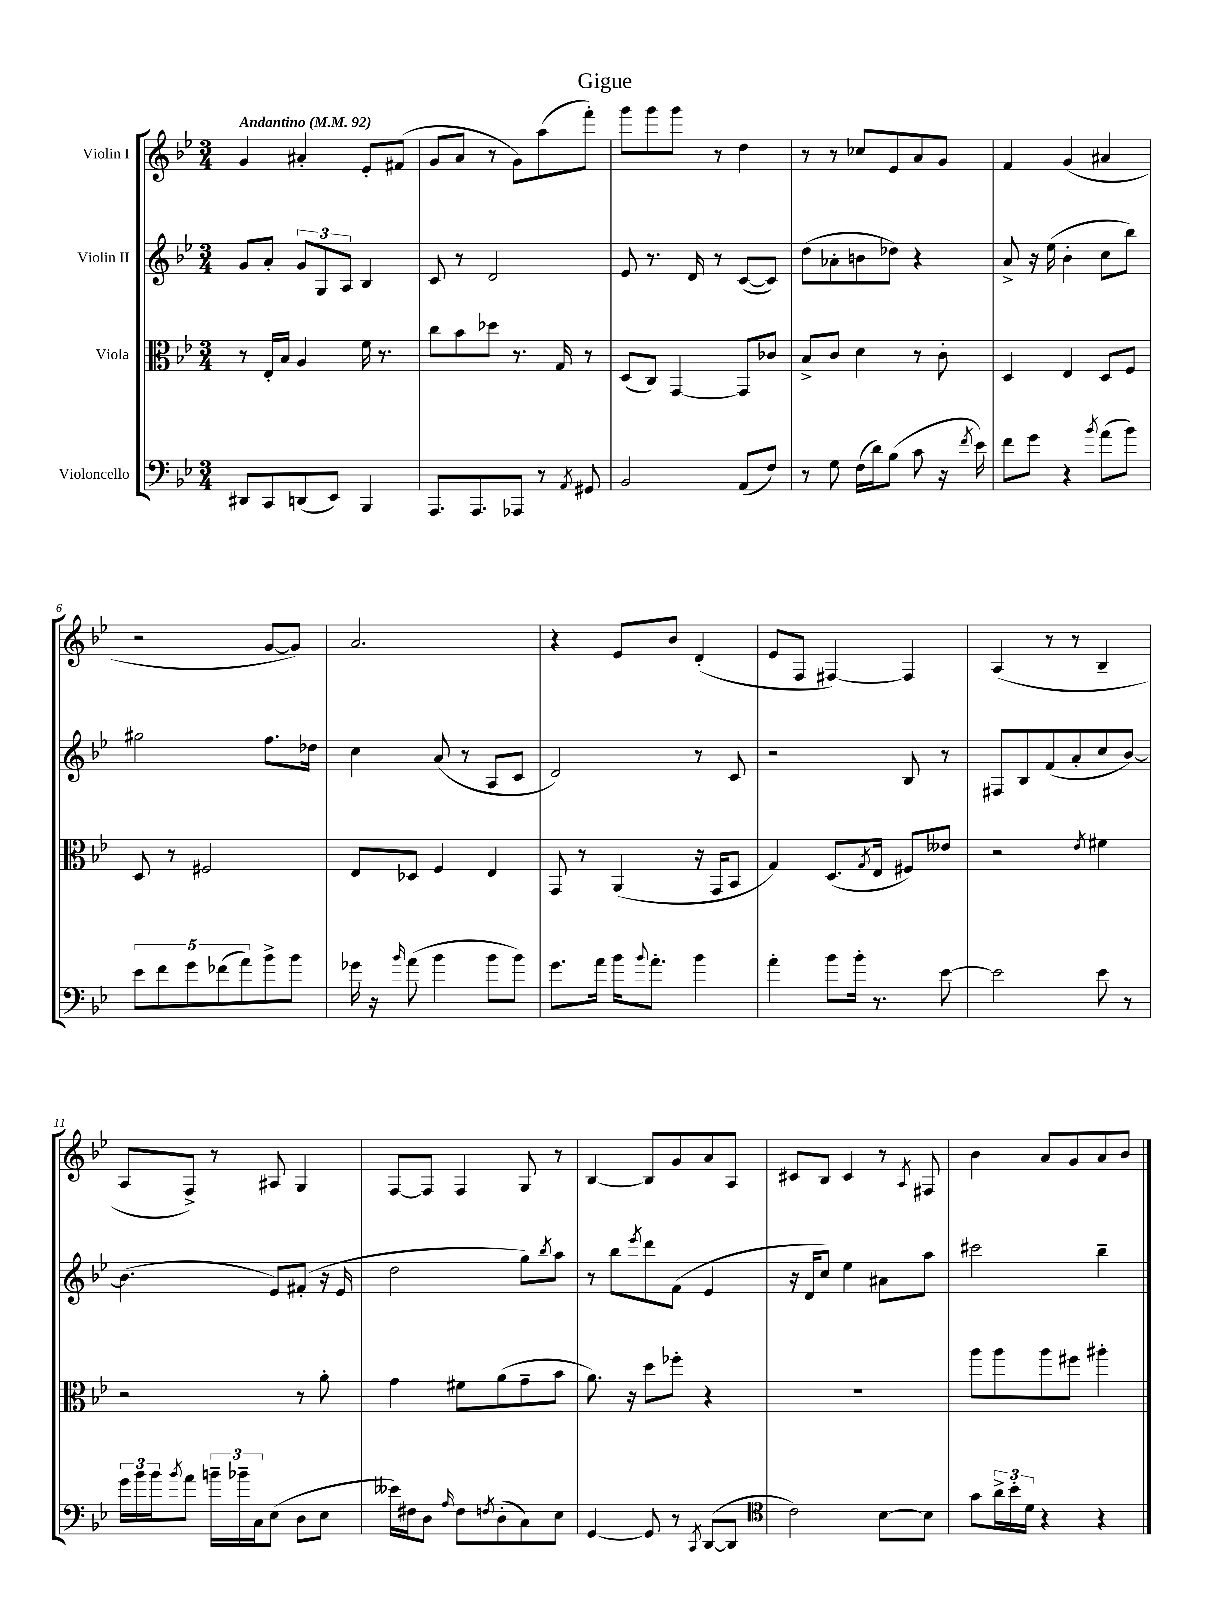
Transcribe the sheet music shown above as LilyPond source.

\header { title = "Gigue" }
<<
\new StaffGroup <<
\new Staff = "s0" \with { instrumentName = "Violin I" } {
    \clef treble \key bes \major \numericTimeSignature \time 3/4 \tempo "Andantino" 4 = 92
    g'4 ais'4-. ees'8-. fis'8( |
    g'8 a'8 r8 g'8) a''8( f'''8-.) |
    g'''8 g'''8 g'''8 r8 d''4 |
    r8 r8 ces''8 ees'8 a'8 g'8 |
    f'4 g'4( ais'4 |
    r2 g'8~ g'8) |
    a'2. |
    r4 ees'8 bes'8 d'4-.( |
    ees'8 f8 fis4~) fis4 |
    a4( r8 r8 bes4-- |
    a8 f8->) r8 ais8 g4 |
    f8~ f8 f4 g8 r8 |
    bes4~ bes8 g'8 a'8 a8 |
    cis'8 bes8 cis'4 r8 \acciaccatura { a8 } fis8 |
    bes'4 a'8 g'8 a'8 bes'8 \bar "|." |
}
\new Staff = "s1" \with { instrumentName = "Violin II" } {
    \clef treble \key bes \major \numericTimeSignature \time 3/4
    g'8 a'8-. \tuplet 3/2 { g'8 g8 a8 } bes4 |
    c'8 r8 d'2 |
    ees'8 r8. d'16 r8 c'8~( c'8) |
    d''8( aes'8-. b'8 des''8) r4 |
    a'8-> r16 ees''16( bes'4-. c''8 bes''8) |
    gis''2 f''8. des''16 |
    c''4 a'8( r8 a8 c'8 |
    d'2) r8 c'8 |
    r2 bes8 r8 |
    fis8 bes8 f'8( a'8-. c''8 bes'8~) |
    bes'4.( ees'8) fis'8-.( r16 ees'16 |
    d''2 g''8) \acciaccatura { bes''8 } a''8 |
    r8 bes''8 \acciaccatura { ees'''8 } d'''8 f'8( ees'4 |
    r16 d'16 c''8) ees''4 ais'8 a''8 |
    cis'''2 bes''4-- \bar "|." |
}
\new Staff = "s2" \with { instrumentName = "Viola" } {
    \clef alto \key bes \major \numericTimeSignature \time 3/4
    r8 ees16-. bes16 a4 f'16 r8. |
    c''8 bes'8 des''8 r8. g16 r8 |
    d8( c8) g,4~ g,8 ces'8 |
    bes8-> c'8 d'4 r8 c'8-. |
    d4 ees4 d8 f8 |
    d8 r8 fis2 |
    ees8 des8 f4 ees4 |
    g,8 r8 a,4( r16 g,16 bes,8 |
    g4) d8.( \acciaccatura { g8 } ees16 fis8) eeses'8 |
    r2 \acciaccatura { ees'8 } fis'4 |
    r2 r8 a'8-. |
    g'4 fis'8 a'8( g'8-- bes'8 |
    a'8.) r16 d''8 fes''8-. r4 |
    R2. |
    a''8 a''8 a''8 fis''8 ais''4-. \bar "|." |
}
\new Staff = "s3" \with { instrumentName = "Violoncello" } {
    \clef bass \key bes \major \numericTimeSignature \time 3/4
    dis,8 c,8 d,8( ees,8) bes,,4 |
    a,,8. a,,8. aes,,8 r8 \acciaccatura { a,8 } gis,8 |
    bes,2 a,8( f8) |
    r8 g8 f16( d'16) bes8( c'8 r16 \acciaccatura { f'8 } ees'16) |
    f'8 g'8 r4 \acciaccatura { bes'8 } a'8( bes'8) |
    \tuplet 5/4 { ees'8 f'8 g'8 fes'8( a'8) } bes'8-> bes'8 |
    ges'16 r16 \grace { bes'16 } a'8( bes'4 bes'8 bes'8) |
    g'8. a'16 bes'16 \appoggiatura { bes'8 } a'8.-. bes'4 |
    a'4-. bes'8 bes'16-. r8. ees'8~ |
    ees'2 ees'8 r8 |
    \tuplet 3/2 { g'16 bes'16 bes'16 } \acciaccatura { bes'8 } a'8 \tuplet 3/2 { b'16-- bes'16-- c16 } ees8( d8 ees8 |
    eeses'16) fis16 d8 \grace { a16 } fis8 \acciaccatura { f8 } d8-.( c8) ees8 |
    g,4~ g,8 r8 \acciaccatura { c,8 } d,8~( d,8 |
    \clef tenor c'2) bes8~ bes8 |
    g'8 \tuplet 3/2 { a'16-> bes'16-. d'16 } r4 r4 \bar "|." |
}
>>
>>
